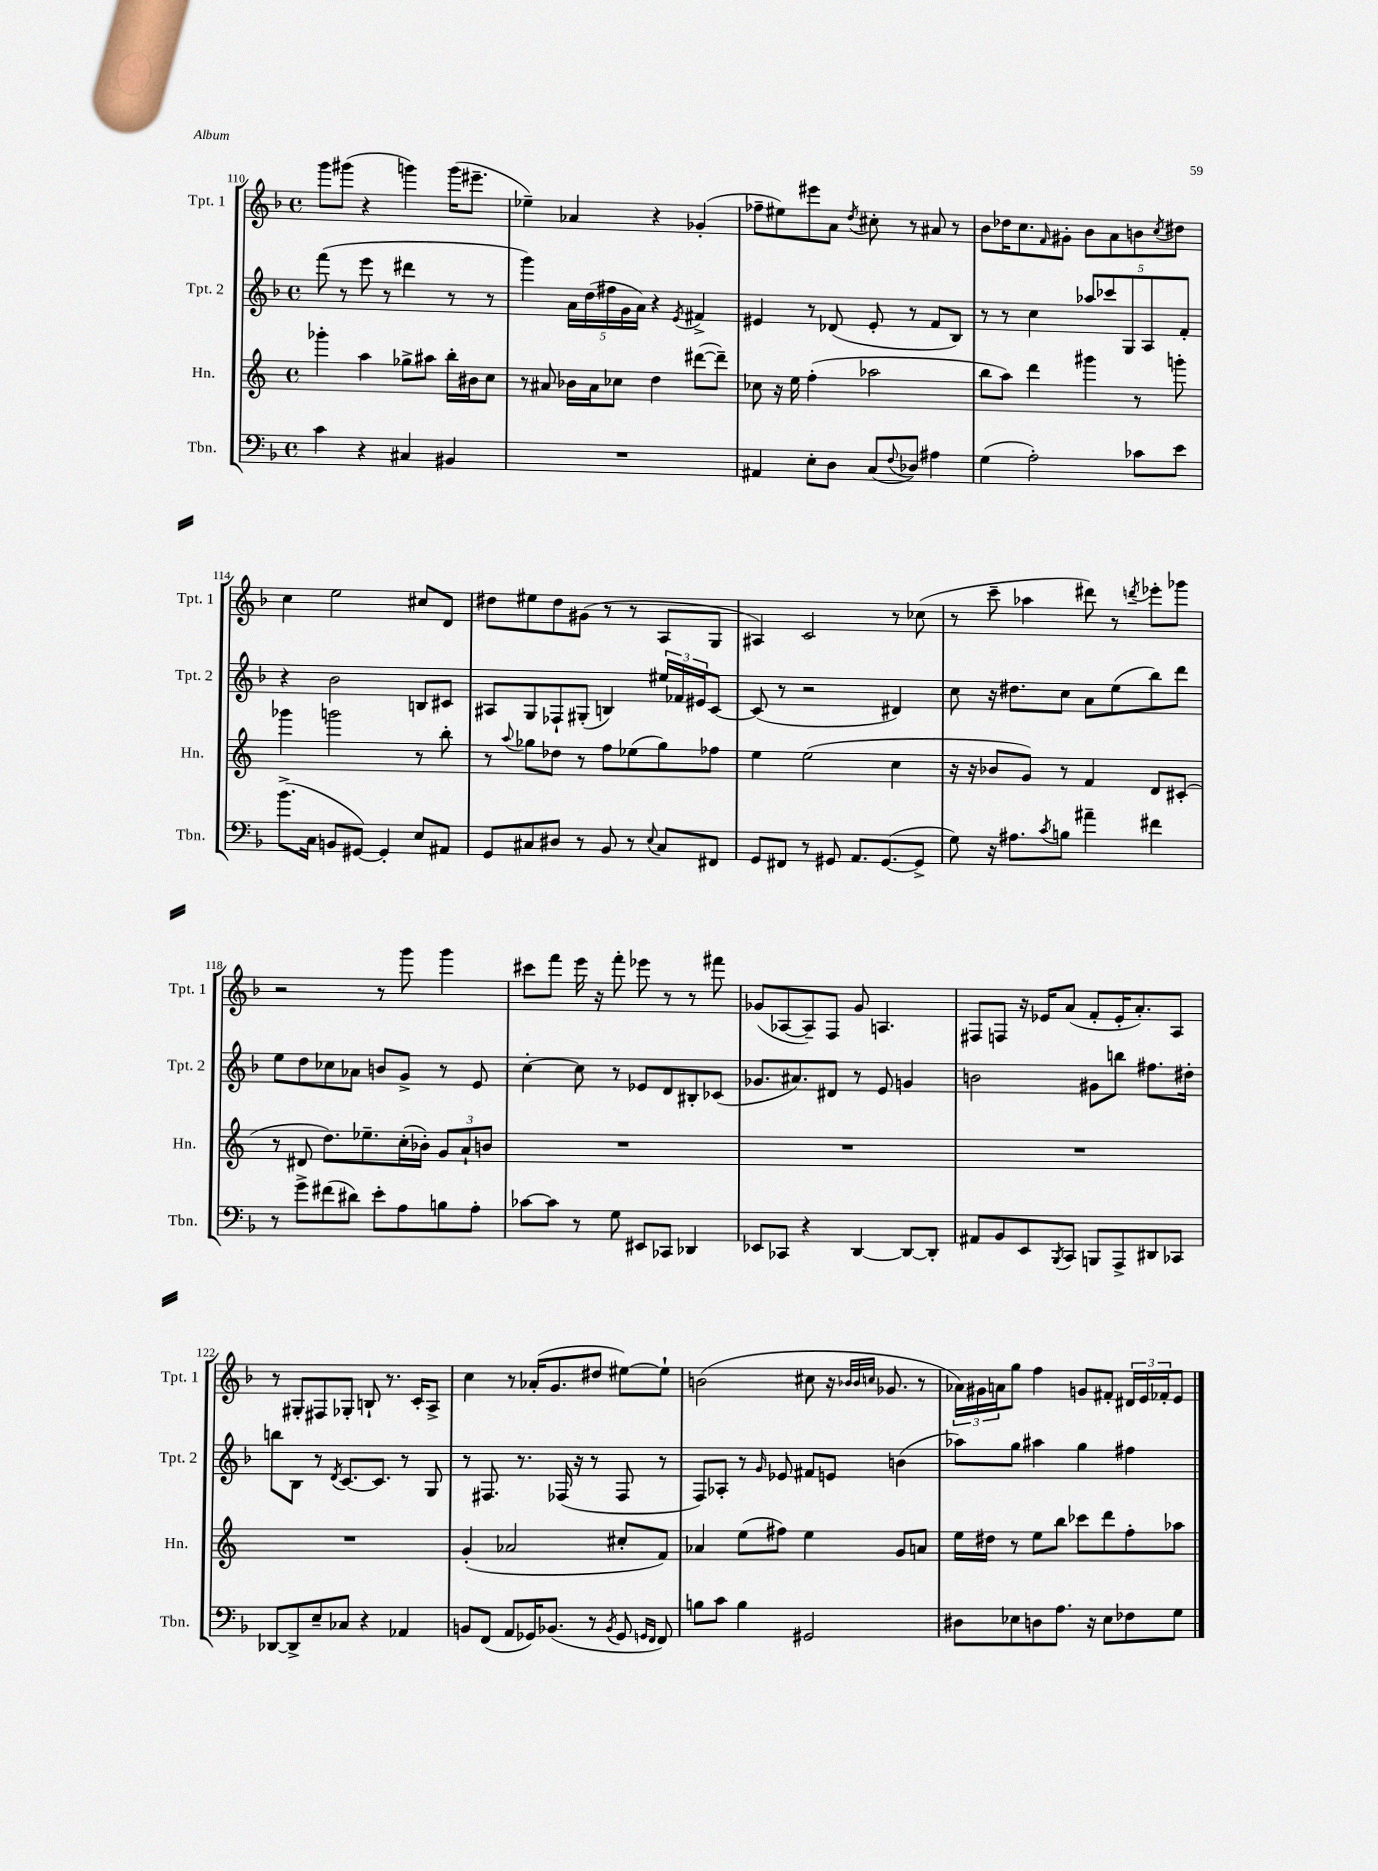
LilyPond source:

<<
\new StaffGroup <<
\new Staff = "s0" \with { instrumentName = "Tpt. 1" shortInstrumentName = "Tpt. 1" } {
    \clef treble \key f \major \defaultTimeSignature \time 4/4
    g'''8 gis'''8( r4 g'''4) g'''16( eis'''8.-- |
    ees''4--) aes'4 r4 ges'4-.( |
    fes''8-- eis''8) eis'''8 a'8 \acciaccatura { d''8 } cis''8-. r8 ais'8 r8 |
    bes'8 des''16 c''8. \grace { f'16 } gis'8-. bes'8 a'8 b'8 \acciaccatura { c''8 } dis''8 |
    c''4 e''2 cis''8 d'8 |
    dis''8 eis''8 dis''8 gis'8( r8 r8 a8 g8 |
    ais4) c'2 r8 ces''8( |
    r8 c'''8-- aes''4 dis'''8) r8 \acciaccatura { d'''8 } ees'''8-. ges'''8 |
    r2 r8 g'''8 g'''4 |
    cis'''8 f'''8 e'''16 r16 f'''8-. ees'''8 r8 r8 fis'''8 |
    ges'8( aes8~ aes8--) f8 ges'8 a4. |
    fis8 f8 r16 ees'16 a'8( f'8-. ees'16-. a'8.-.) a8 |
    r8 gis8-. fis8 ges8-. b8-! r8. c'16-. a8-> |
    c''4 r8 aes'16-.( g'8. dis''8 eis''8~) eis''8-! |
    b'2( cis''8 r16 \grace { bes'32 bes'32 c''32 } ges'8. r8 |
    \tuplet 3/2 { aes'16) gis'16 a'16 } g''8 f''4 g'8 fis'8-. \tuplet 3/2 { dis'16 e'16 fes'16-. } e'8 \bar "|." |
}
\new Staff = "s1" \with { instrumentName = "Tpt. 2" shortInstrumentName = "Tpt. 2" } {
    \clef treble \key f \major \defaultTimeSignature \time 4/4
    f'''8( r8 e'''8 r8 dis'''4 r8 r8 |
    g'''4) \tuplet 5/4 { a'16 d''16( fis''16 g'16 a'16) } r4 \acciaccatura { e'8 } fis'4-> |
    eis'4 r8 des'8( eis'8-. r8 f'8 bes8) |
    r8 r8 c''4 \tuplet 5/4 { aes''8 ces'''8 g8 a8 f'8-. } |
    r4 bes'2 b8 cis'8 |
    ais8 g8 fes8-! gis8-.( b4) \tuplet 3/2 { eis''16 fes'16 eis'16 } c'8~ |
    c'8( r8 r2 dis'4) |
    c''8 r16 dis''8. c''8 a'8 e''8( bes''8) d'''8 |
    e''8 d''8 ces''8 aes'8 b'8 g'8-> r8 e'8 |
    c''4~-. c''8 r8 ees'8 d'8 bis8-. ces'8( |
    ges'8. ais'8.) dis'8 r8 e'8 g'4 |
    b'2 gis'8 b''8 fis''8. dis''16-. |
    b''8 bes8 r8 \acciaccatura { d'8 } c'8.~ c'8. r8 g8 |
    r8 fis8. r8. fes16( r16 r8 fes8 r8 |
    f8) aes8-. r8 \grace { g'16 } ees'8 fis'8 e'8 b'4( |
    aes''8) g''8 ais''4 g''4 fis''4 \bar "|." |
}
\new Staff = "s2" \with { instrumentName = "Hn." shortInstrumentName = "Hn." } {
    \clef treble \key c \major \defaultTimeSignature \time 4/4
    ges'''4-. a''4 ges''8-> ais''8 b''16-. bis'16 c''8 |
    r8 ais'8 bes'16 ais'16 ces''8 d''4 dis'''8~( dis'''8--) |
    ces''8 r16 e''16 f''4-.( aes''2 |
    b''8 a''8) d'''4 gis'''4 r8 g'''8-. |
    ges'''4 g'''2 r8 b''8-. |
    r8 \appoggiatura { a''8 } ges''8 des''8 r8 f''8 ees''8( ges''8) fes''8 |
    e''4 e''2( c''4 |
    r16 r16 bes'8 g'8) r8 f'4 d'8 cis'8-.( |
    r8 dis'8 d''8.) ees''8.-- c''16-.( bes'16-.) \tuplet 3/2 { g'8 a'8-! b'8 } |
    R1 |
    R1 |
    R1 |
    R1 |
    g'4-.( aes'2 cis''8-. f'8) |
    aes'4 e''8( fis''8) e''4 g'8 a'8 |
    e''16 dis''16 r8 e''8 b''8 ces'''8 d'''8 f''8-. aes''8 \bar "|." |
}
\new Staff = "s3" \with { instrumentName = "Tbn." shortInstrumentName = "Tbn." } {
    \clef bass \key f \major \defaultTimeSignature \time 4/4
    c'4 r4 cis4 bis,4 |
    R1 |
    ais,4 e8-. d8 c8( \appoggiatura { f8 } des8) ais4 |
    g4( a2-.) ces'8 e'8 |
    bes'8.->( c16 b,8 gis,8~) gis,4-. e8 ais,8 |
    g,8 cis8 dis8 r8 bes,8 r8 \appoggiatura { e8 } cis8 fis,8 |
    g,8 fis,8 r8 gis,8 a,8. gis,8.~( gis,8-> |
    g8) r16 ais8. \acciaccatura { c'8 } b8 ais'4-- fis'4 |
    r8 g'8-> fis'8( dis'8) e'8-. a8 b8 a8-. |
    ces'8~ ces'8 r8 g8 eis,8 ces,8 des,4 |
    ees,8 ces,8 r4 d,4~ d,8~ d,8-. |
    ais,8 bes,8 e,8 \acciaccatura { bes,,8 } c,8 b,,8 a,,8-> dis,8 ces,8 |
    des,8~ des,8-> e8-- ces8 r4 aes,4 |
    b,8 f,8( a,8 ges,16) bes,8.( r8 \acciaccatura { bes,8 } ges,8 \grace { g,16 f,16 } f,8) |
    b8 c'8 b4 gis,2 |
    dis8 ees8 d8 a8. r16 ees8 fes8 g8 \bar "|." |
}
>>
>>
\layout { \context { \Score currentBarNumber = #110 } }
